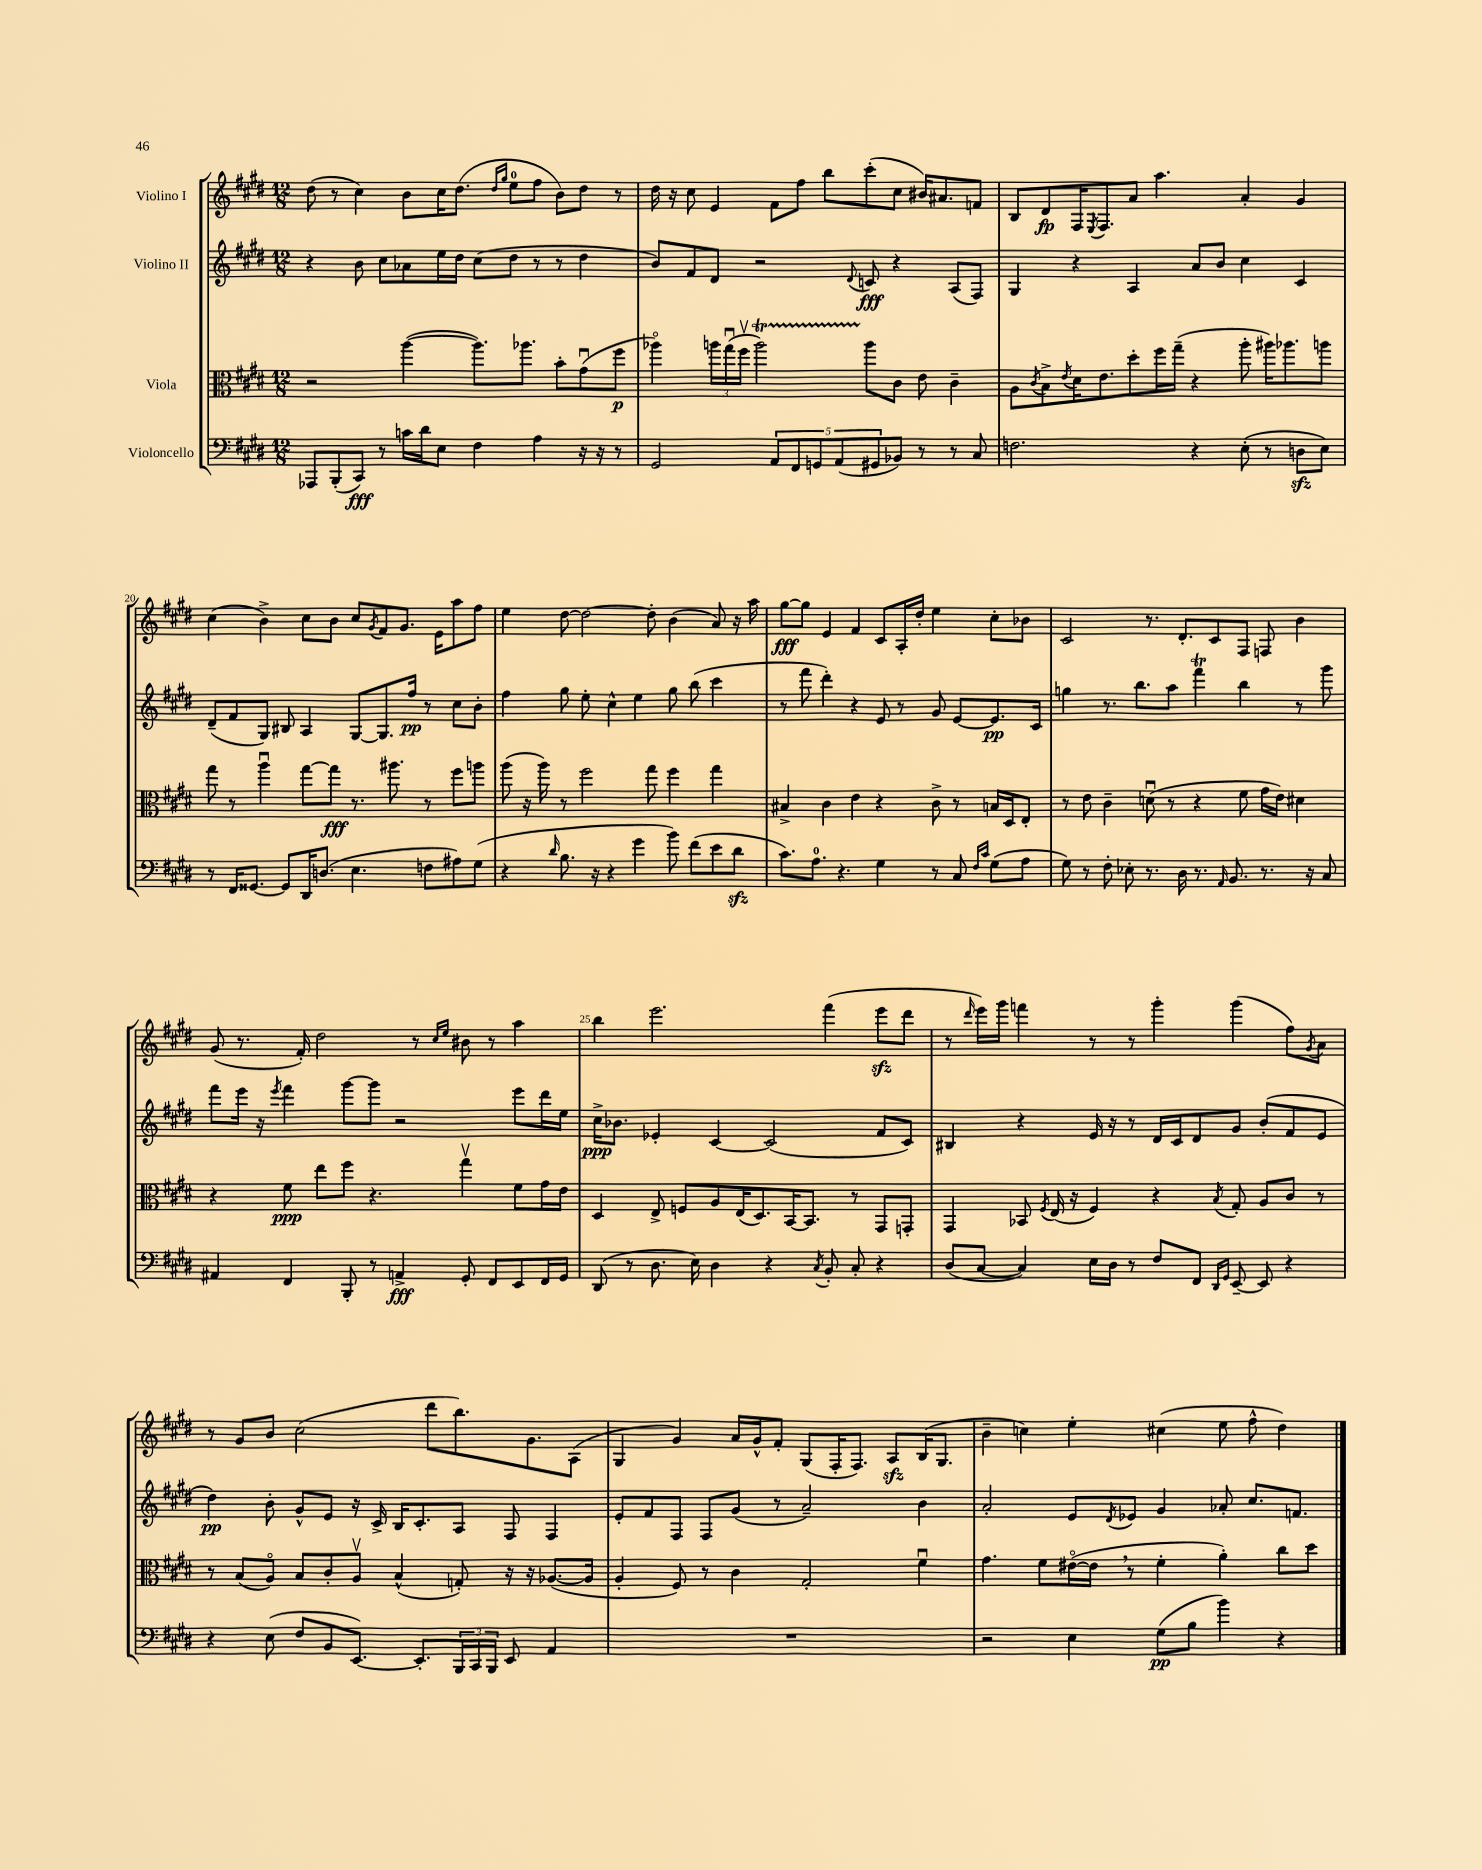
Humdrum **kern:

**kern	**kern	**kern	**kern
*staff4	*staff3	*staff2	*staff1
*clefF4	*clefC3	*clefG2	*clefG2
*k[f#c#g#d#]	*k[f#c#g#d#]	*k[f#c#g#d#]	*k[f#c#g#d#]
*M12/8	*M12/8	*M12/8	*M12/8
8AAA-	2r	4r	(8dd#
(8BBB'	.	.	8r
8CC#)	.	8b	4cc#)
8r	.	8cc#	.
16c	([4aa	8a-	8b
16d#	.	.	.
8E	.	16ee	16cc#
.	.	16dd#	(8.dd#
4F#	8.aa])	(8cc#	.
.	.	.	16qqdd#
.	.	.	16qqgg#
.	.	8dd#	8ee
.	8.aa-	.	.
4A	.	8r	8ff#
.	8b'	8r	8b)
16r	(8g#u	4dd#	8dd#
16r	.	.	.
8r	8ff#	.	8r
=	=	=	=
2GG#	4aa-o)	8b)	16dd#
.	.	.	16r
.	.	8f#	8cc#
.	24aa	8d#	4e
.	(24gg#u	.	.
.	24ff#v	.	.
.	2aa)	2r	.
10AA	.	.	8f#
10FF#	.	.	.
.	.	.	8ff#
10GG	.	.	.
.	.	.	8bb
(10AA	.	.	.
.	.	8qqd#	.
.	8aa	8c	(8ccc#'
10GG#	.	.	.
8BB-)	8c#	4r	8cc#
8r	8e	.	16b#)
.	.	.	8.a#
8r	4c#~	(8A	.
8C#	.	8F#)	8f
=	=	=	=
2.F	8A	4G#	8B
.	8qc#	.	.
.	8B^	.	8d#
.	8qe	.	.
.	16d#	4r	16F#
.	.	.	8qE
.	8.e	.	8.F#
.	8dd#'	4A	8a
.	16ff#	.	4.aa
.	(16gg#~	.	.
4r	4r	8a	.
.	.	8b	.
(8E'	8aa'	4cc#	4a'
8r	16aa#)	.	.
.	8.aa-	.	.
8D	.	4c#	4g#
8E)	8aa	.	.
=	=	=	=
8r	8gg#	(8d#~	(4cc#
16FF#	8r	8f#	.
[8.GG##	.	.	.
.	4aau	8G#)	4b^)
8GG##]	.	8B#	.
16DD#	[8gg#	4A	8cc#
(8.D	.	.	.
.	8gg#]	.	8b
4.E	8.r	[8G#	8cc#
.	.	.	8qg#
.	.	8.G#]	8f#
.	8.aa#	.	.
.	.	.	8.g#
.	.	16ff#	.
8F	8r	8r	.
.	.	.	16e
8A#)	8ff#	8cc#	8aa
(8G#	8aa	8b'	8ff#
=	=	=	=
4r	(8aa	4ff#	4ee
.	16r	.	.
.	16aa)	.	.
16qqd#	.	.	.
8.B	8r	8gg#	[8dd#
.	2ff#	8ee'	2dd#_
16r	.	.	.
4r	.	4cc#^^	.
4g#	.	4ee	.
.	8gg#	.	8dd#']
8b)	4ff#	8gg#	(4b
(8f#	.	(8bb	.
8e	4gg#	4ccc#	8a)
8d#	.	.	16r
.	.	.	16aa
=	=	=	=
8.c#)	4B#^	8r	[8gg#
.	.	8fff#	8gg#]
8.A	.	.	.
.	4c#	4ddd#')	4e
4.r	.	.	.
.	4e	4r	4f#
4G#	4r	8e	8c#
.	.	8r	16A'
.	.	.	16dd#'
8r	8c#^	8g#	4ee
8C#	8r	[8e	.
16qqF#	.	.	.
16qqc#	.	.	.
(8G#	16B	8.e]	8cc#'
.	16D#	.	.
8A	8E'	.	8b-
.	.	16c#	.
=	=	=	=
8G#)	8r	4gg	2c#
8r	8e	.	.
8F#'	4c#~	8.r	.
8E-'	.	.	.
.	.	8.bb	.
8.r	(8du	.	8.r
.	8r	8aa	.
16D#	.	.	8.d#'
8.r	4r	4fff#	.
.	.	.	8c#
16qqAA	.	.	.
8.BB	.	.	.
.	8f#	4bb	8F#
8.r	16g#	.	8F
.	16e)	.	.
.	4d#	8r	4b
16r	.	.	.
8C#	.	8ggg#	.
=	=	=	=
4AA#	4r	8fff#	(8g#
.	.	16eee	8.r
.	.	16r	.
.	.	8qeee	.
4FF#	8f#	4fff#	.
.	.	.	16f#')
.	8ee	.	2dd#
8BBB'	8ff#	[8ggg#	.
8r	4.r	8ggg#]	.
4AA^	.	2r	.
.	.	.	8r
.	.	.	16qqcc#
.	.	.	16qqee
8GG#'	4gg#v	.	8b#
8FF#	.	.	8r
8EE	8f#	8eee	4aa
16FF#	16g#	16ddd#	.
16GG#	16e	16ee	.
=	=	=	=
(8DD#	4D#	16cc#^	4bb
.	.	8.b-	.
8r	.	.	.
8.D#	8E^	4e-'	2.eee
.	8F	.	.
16E)	.	.	.
4D#	8A	[4c#	.
.	(16E	.	.
.	8.D#)	.	.
4r	.	(2c#]	.
.	[16BB	.	.
.	8.BB]	.	.
8qC#	.	.	.
8BB'	.	.	(4fff#
8C#'	8r	.	.
4r	8GG#	8f#	8eee
.	8GG'	8c#)	8ddd#
=	=	=	=
(8D#	4GG#	4B#	8r
.	.	.	16qqddd#
[8C#	.	.	16eee)
.	.	.	16ggg#
4C#])	8BB-	4r	4fff
.	8qF#	.	.
.	(16E	.	.
.	16r	.	.
16E	4F#)	16e	8r
16D#	.	16r	.
8r	.	8r	8r
8F#	4r	16d#	4ggg#'
.	.	16c#	.
8FF#	.	8d#	.
16qqDD#	.	.	.
16qqGG#	8qB	.	.
[8EE~	8G#'	8g#	(4ggg#
8EE]	8A	(8b'	.
4r	8c#	8f#	8ff#)
.	.	.	8qg#
.	8r	8e	8a
=	=	=	=
4r	8r	4dd#)	8r
.	(8B	.	8g#
(8E	8Ao)	8b'	8b
8F#	8B	8g#^^	(2cc#
8BB	8c#'	8e	.
[8.EE)	8Av	16r	.
.	.	16c#^	.
.	(4B^^	16B	.
8.EE']	.	8.c#'	.
.	.	.	8ddd#
24BBB	8G')	8A	8.bb)
24CC#	.	.	.
24BBB	.	.	.
8EE	16r	8F#	.
.	16r	.	8.g#
4AA	([8.A-	4F#	.
.	.	.	(8A
.	16A-]	.	.
=	=	=	=
1.r	4A'	8e'	4G#
.	.	8f#	.
.	8F#)	8F#	4g#)
.	8r	8F#	.
.	4c#	(8g#	16a
.	.	.	16g#^^
.	.	8r	8f#'
.	2G#'	2a~)	(8G#
.	.	.	16F#'
.	.	.	8.F#)
.	.	.	8A
.	4f#u	4b	(16B
.	.	.	8.G#
=	=	=	=
2r	4.g#	2a'	4b~
.	.	.	4cc)
.	8f#	.	.
4E	([16e#o	8e	4ee'
.	16e#]	.	.
.	.	8qd#	.
.	8r	8e-	.
(8G#	4f#'	4g#	(4cc#
8B	.	.	.
4b)	4a')	8a-'	8ee
.	.	8.cc#	8ff#^^
4r	8cc#	.	4dd#)
.	.	8.f	.
.	8dd#	.	.
==	==	==	==
*-	*-	*-	*-
